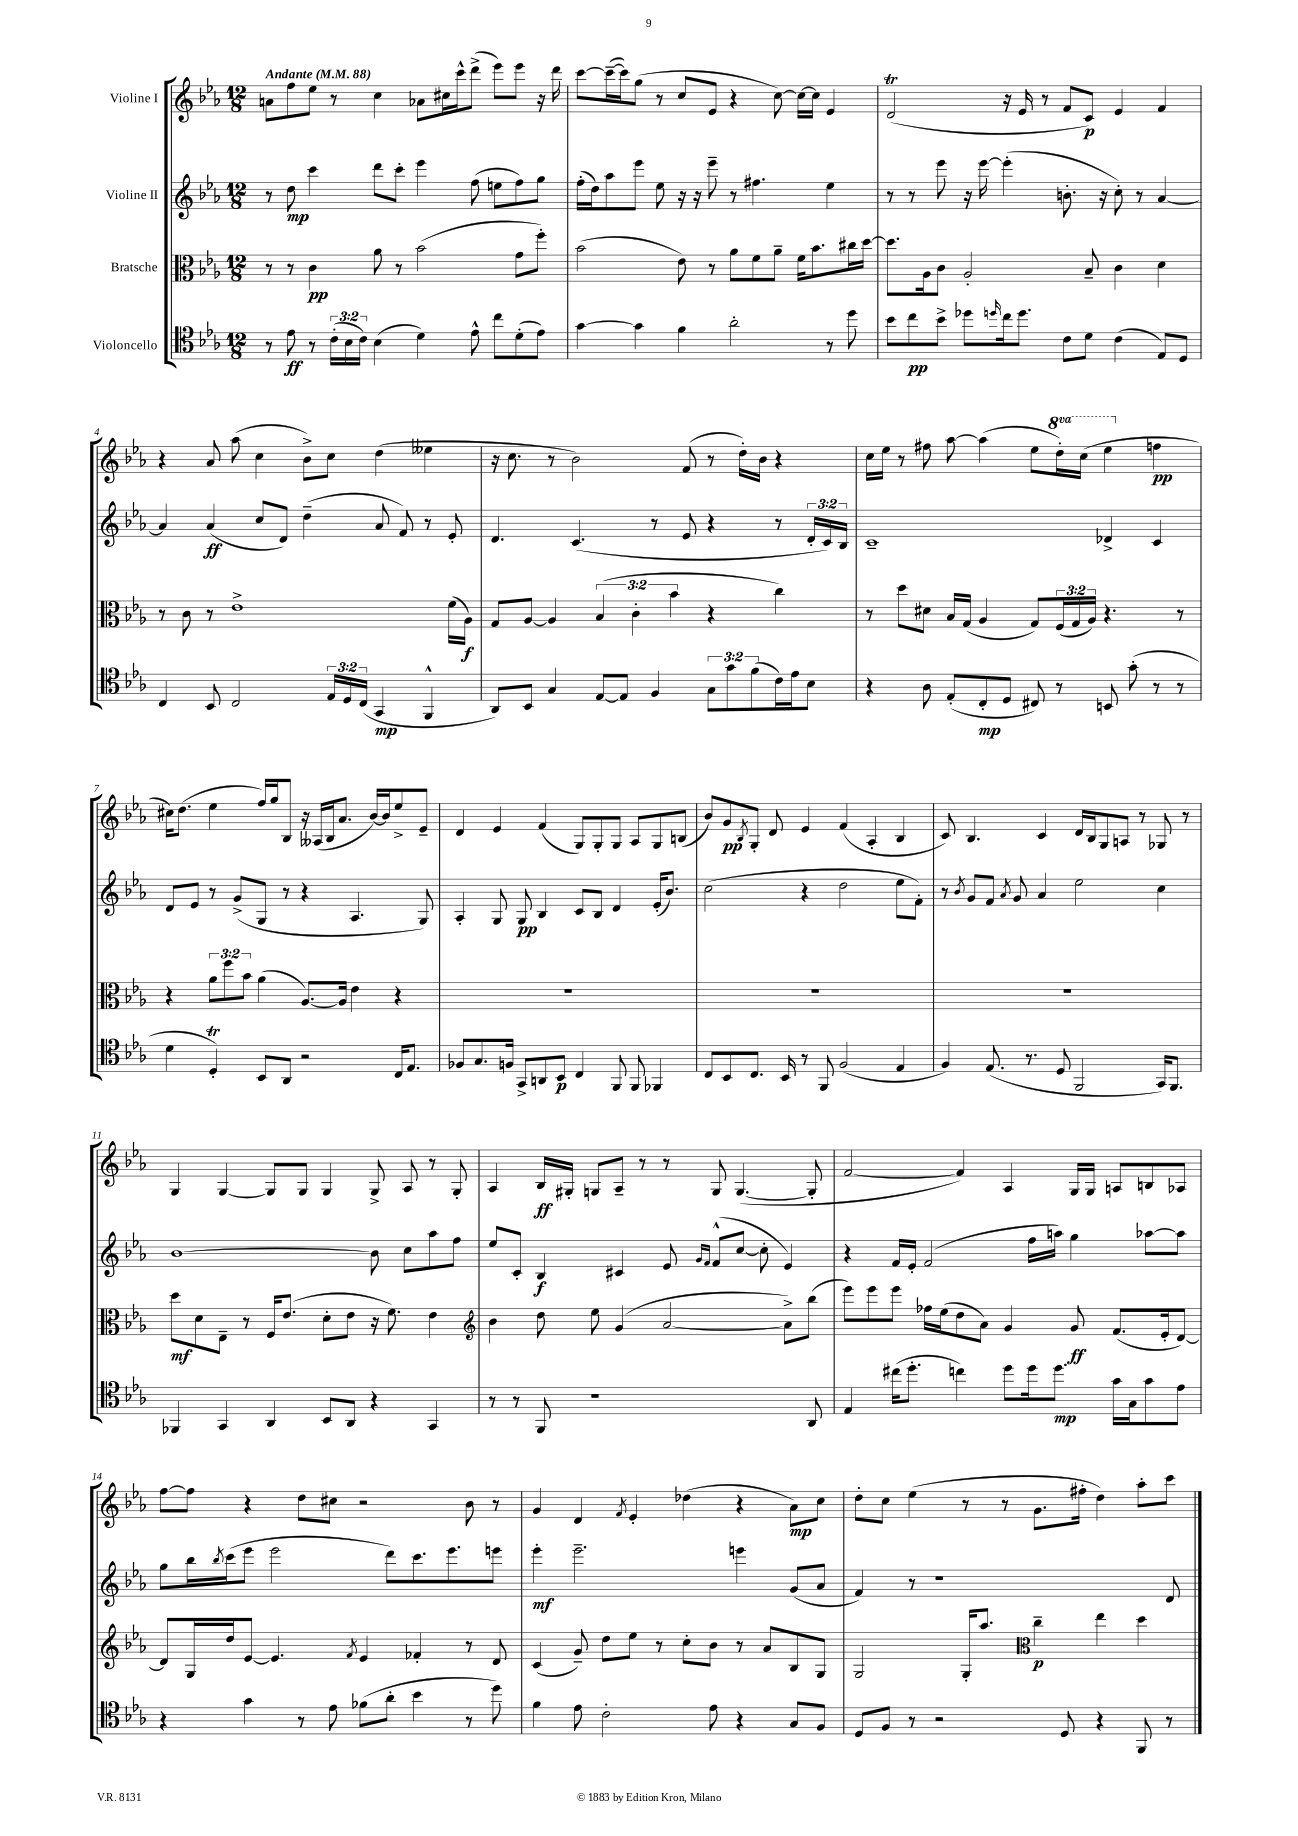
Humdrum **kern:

**kern	**dynam	**kern	**dynam	**kern	**dynam	**kern	**dynam
*part4	*part4	*part3	*part3	*part2	*part2	*part1	*part1
*staff4	*staff4	*staff3	*staff3	*staff2	*staff2	*staff1	*staff1
*I"Violoncello	*	*I"Bratsche	*	*I"Violine II	*	*I"Violine I	*
*clefC4	*	*clefC3	*	*clefG2	*	*clefG2	*
*k[b-e-a-]	*	*k[b-e-a-]	*	*k[b-e-a-]	*	*k[b-e-a-]	*
*M12/8	*	*M12/8	*	*M12/8	*	*M12/8	*
*MM88	*	*MM88	*	*MM88	*	*MM88	*
=1	=1	=1	=1	=1	=1	=1	=1
!	!	!	!	!	!	!LO:TX:a:B:t=Andante	!
8r	.	8r	.	8r	.	8an\L	.
8e-\	ff	8r	.	8dd\	mp	8ff\	.
8r	.	4c\	pp	4ccc\	.	8ee-\J	.
(24c'\LL	.	.	.	.	.	8r	.
24B-\	.	.	.	.	.	.	.
24c\JJ)	.	.	.	.	.	.	.
(4B-\	.	8a-\	.	8ddd\L	.	4cc\	.
.	.	8r	.	8ccc'\J	.	.	.
4d\)	.	(2b-\	.	4eee-\	.	8a-X\L	.
.	.	.	.	.	.	16cc#X\L	.
.	.	.	.	.	.	16ccc^^\J	.
8e-^^\	.	.	.	(8ff\	.	(8ddd^\J	.
8cc\L	.	.	.	8een\L	.	8eee-\L)	.
(8d'\	.	8g\L	.	8ff\)	.	8eee-\J	.
8e-\J)	.	8ff'\J)	.	8gg\J	.	16r	.
.	.	.	.	.	.	16ddd\	.
=2	=2	=2	=2	=2	=2	=2	=2
[4g\	.	(2b-\	.	(16ff'\LL	.	[8ccc\L	.
.	.	.	.	16dd\J)	.	.	.
.	.	.	.	8aa-\	.	(16ccc~\L_	.
.	.	.	.	.	.	16ccc\J])	.
4g\]	.	.	.	8eee-\J	.	(8gg\J	.
.	.	.	.	8ee-\	.	8r	.
4f\	.	8e-\)	.	16r	.	8cc/L	.
.	.	.	.	16r	.	.	.
.	.	8r	.	8eee-~\	.	8e-/J	.
2a-'\	.	8a-\L	.	8r	.	4r	.
.	.	8f\	.	4.ff#X\	.	.	.
.	.	8a-~\J	.	.	.	[8cc\)	.
.	.	16f\KL	.	.	.	16cc\LL_	.
.	.	8.b-\	.	.	.	16cc\JJ]	.
8r	.	.	.	4ee-\	.	4e-/	.
8dd\	.	16cc#X\L	.	.	.	.	.
.	.	[16dd\JJ	.	.	.	.	.
=3	=3	=3	=3	=3	=3	=3	=3
8b-\L	.	8.dd\L]	.	8r	.	(2dt/	.
8cc\	pp	.	.	8r	.	.	.
.	.	16A-\k	.	.	.	.	.
8b-^\J	.	8c\J	.	8eee-\	.	.	.
8dd-X\L	.	2A-'/	.	16r	.	.	.
.	.	.	.	[16eee-\	.	.	.
16qqddn/	.	.	.	.	.	.	.
16cc\k	.	.	.	(4eee-'\]	.	16r	.
8.dd\J	.	.	.	.	.	16e-/	.
.	.	.	.	.	.	8r	.
8c\L	.	.	.	8.bn'\	.	8f/L	.
8d\J	.	8B-~/	.	.	.	8c/J)	p
.	.	.	.	16r	.	.	.
(4c\	.	4c\	.	8cc'\)	.	4e-/	.
.	.	.	.	8r	.	.	.
8E-/L)	.	4d\	.	[4a-/	.	4f/	.
8D/J	.	.	.	.	.	.	.
!!LO:LB:g=z
=4	=4	=4	=4	=4	=4	=4	=4
4C/	.	8r	.	4a-/]	.	4r	.
.	.	8c\	.	.	.	.	.
8BB-/	.	8r	.	(4a-/	ff	8a-/	.
2C/	.	1e-^	.	.	.	(8aa-\	.
.	.	.	.	8cc/L	.	4cc\	.
.	.	.	.	8d/J)	.	.	.
.	.	.	.	(4dd~\	.	8b-^\L)	.
24E-/LL	.	.	.	.	.	8cc\J	.
24D/	.	.	.	.	.	.	.
(24C/JJ	.	.	.	.	.	.	.
4GG/	mp	.	.	8a-/	.	(4dd\	.
.	.	.	.	8f/)	.	.	.
4FF^^/	.	.	.	8r	.	4ee--X\	.
.	.	(16f\LL	.	8e-'/	.	.	.
.	.	16A-\JJ)	f	.	.	.	.
=5	=5	=5	=5	=5	=5	=5	=5
8AA-/L)	.	8G/L	.	4.d/	.	16r	.
.	.	.	.	.	.	8.cc\	.
8BB-/J	.	[8A-/J	.	.	.	.	.
4G/	.	4A-/]	.	.	.	8r	.
.	.	.	.	(4.c/	.	2b-\)	.
[8E-/L	.	(6B-/	.	.	.	.	.
8E-/J]	.	.	.	.	.	.	.
.	.	6c'\	.	.	.	.	.
4F/	.	.	.	8r	.	.	.
.	.	6b-\	.	.	.	.	.
.	.	.	.	8e-/	.	(8f/	.
12G\L	.	4r	.	4r	.	8r	.
12g\	.	.	.	.	.	.	.
.	.	.	.	.	.	16dd'\LL)	.
(12f\	.	.	.	.	.	.	.
.	.	.	.	.	.	16b-\JJ	.
16c\L)	.	4cc\)	.	8r	.	4r	.
16e-\J	.	.	.	.	.	.	.
8B-\J	.	.	.	24d'/LL	.	.	.
.	.	.	.	24c/)	.	.	.
.	.	.	.	24B-/JJ	.	.	.
=6	=6	=6	=6	=6	=6	=6	=6
4r	.	8r	.	1c~	.	16cc\LL	.
.	.	.	.	.	.	16ee-\JJ	.
.	.	8dd\L	.	.	.	8r	.
8A-\	.	8d#X\J	.	.	.	8ff#X\	.
(8E-'/L	.	16B-/LL	.	.	.	[8aa-\	.
.	.	(16G/JJ	.	.	.	.	.
8C'/	mp	4A-/	.	.	.	(4aa-\]	.
8D/J	.	.	.	.	.	.	.
8C#X/)	.	8G/L)	.	.	.	8ee-\L	.
*	*	*	*	*	*	*8va	*
8r	.	(24F/L	.	.	.	16ddd'\L)	.
.	.	24G/	.	.	.	.	.
.	.	.	.	.	.	(16ccc\JJ	.
.	.	24A-/JJ)	.	.	.	.	.
8BBn/	.	4.r	.	4d-X^/	.	4eee-\	.
(8g'\	.	.	.	.	.	.	.
*	*	*	*	*	*	*X8va	*
8r	.	.	.	4c/	.	4ffn\	pp
8r	.	8r	.	.	.	.	.
!!LO:LB:g=z
=7	=7	=7	=7	=7	=7	=7	=7
4d\	.	4r	.	8d/L	.	16cc#X\KL)	.
.	.	.	.	.	.	(8.dd\J	.
.	.	.	.	8e-/J	.	.	.
4Dt'/)	.	12a-\L	.	8r	.	4ee-\	.
.	.	12ff\	.	.	.	.	.
.	.	.	.	(8g^/L	.	.	.
.	.	12b-\J	.	.	.	.	.
8BB-/L	.	(4a-\	.	8G/J	.	16ff/LL)	.
.	.	.	.	.	.	16gg/J	.
8AA-/J	.	.	.	8r	.	8B-/J	.
2r	.	[8.A-/L)	.	4r	.	16r	.
.	.	.	.	.	.	(16A--X/LL	.
.	.	.	.	.	.	16B-/J	.
.	.	16A-/Jk]	.	.	.	8.a-/J	.
.	.	4e-\	.	4.A-/	.	.	.
.	.	.	.	.	.	[16b-/LL)	.
.	.	.	.	.	.	16b-/J]	.
16C/KL	.	4r	.	.	.	8ee-^/	.
8.E-/J	.	.	.	.	.	.	.
.	.	.	.	8G/)	.	8e-~/J	.
=8	=8	=8	=8	=8	=8	=8	=8
8F-X/L	.	1.r	.	4A-'/	.	4d/	.
8.G/	.	.	.	.	.	.	.
.	.	.	.	8G/	.	4e-/	.
16Fn/Jk	.	.	.	.	.	.	.
8GG^/L	.	.	.	8G/	pp	.	.
8AAn/	.	.	.	4B-/	.	(4f/	.
8BB-/J	p	.	.	.	.	.	.
4C/	.	.	.	8c/L	.	8G/L)	.
.	.	.	.	8B-/J	.	8G'/	.
8FF/	.	.	.	4d/	.	8G/J	.
8FF/	.	.	.	.	.	8A-/L	.
4FF-X/	.	.	.	(16e-'/KL	.	8G/	.
.	.	.	.	8.b-/J)	.	.	.
.	.	.	.	.	.	(8Bn/J	.
=9	=9	=9	=9	=9	=9	=9	=9
8C/L	.	1.r	.	(2cc\	.	8b-/L)	.
8BB-/	.	.	.	.	.	8g/	pp
.	.	.	.	.	.	8qB-/	.
8.C/J	.	.	.	.	.	8G'/J	.
.	.	.	.	.	.	8d/	.
16BB-/	.	.	.	.	.	.	.
8r	.	.	.	4r	.	4e-/	.
8FF/	.	.	.	.	.	.	.
(2F/	.	.	.	2dd\	.	(4f/	.
.	.	.	.	.	.	4A-'/	.
4E-/	.	.	.	8ee-\L	.	4B-/	.
.	.	.	.	8f'\J)	.	.	.
=10	=10	=10	=10	=10	=10	=10	=10
4F/)	.	1.r	.	8r	.	8c/)	.
.	.	.	.	8qb-/	.	.	.
.	.	.	.	8g/L	.	4.B-/	.
(8.E-/	.	.	.	8f/J	.	.	.
.	.	.	.	8qa-/	.	.	.
.	.	.	.	8g/	.	.	.
8.r	.	.	.	.	.	.	.
.	.	.	.	4a-/	.	4c/	.
8D/	.	.	.	.	.	.	.
2FF/	.	.	.	2ee-\	.	16d/LL	.
.	.	.	.	.	.	16B-/J	.
.	.	.	.	.	.	8G/	.
.	.	.	.	.	.	8An/J	.
.	.	.	.	.	.	8r	.
16GG/KL)	.	.	.	4cc\	.	8G-X/	.
8.FF/J	.	.	.	.	.	.	.
.	.	.	.	.	.	8r	.
!!LO:LB:g=z
=11	=11	=11	=11	=11	=11	=11	=11
4FF-X/	.	8dd\L	mf	[1b-	.	4G/	.
.	.	8d\	.	.	.	.	.
4GG/	.	8E-~\J	.	.	.	[4G/	.
.	.	8r	.	.	.	.	.
4AA-/	.	16F/KL	.	.	.	8G/L]	.
.	.	(8.e-/J	.	.	.	.	.
.	.	.	.	.	.	8G/J	.
8BB-/L	.	8d'\L	.	.	.	4G/	.
8AA-/J	.	8e-\J	.	.	.	.	.
4r	.	16r	.	8b-\]	.	8G^/	.
.	.	8.f\)	.	.	.	.	.
.	.	.	.	8cc\L	.	8A-/	.
4GG/	.	4e-\	.	8aa-\	.	8r	.
.	.	.	.	8ff\J	.	8G'/	.
=12	=12	=12	=12	=12	=12	=12	=12
*	*	*clefG2	*	*	*	*	*
8r	.	4b-\	.	8ee-/L	.	4A-/	.
8r	.	.	.	8c'/J	.	.	.
8FF/	.	8dd\	.	4B-/	f	16B-/LL	ff
.	.	.	.	.	.	16G#X'/JJ	.
1r	.	8ee-\	.	.	.	8Gn/L	.
.	.	(4g/	.	4c#X/	.	8A-~/J	.
.	.	.	.	.	.	8r	.
.	.	[2a-/	.	8e-/	.	8r	.
.	.	.	.	16qqg/LL	.	.	.
.	.	.	.	16qqf/JJ	.	.	.
.	.	.	.	(8f^^/L	.	8G/	.
.	.	.	.	[8cc/J	.	([4.G/	.
.	.	.	.	8cc'\]	.	.	.
.	.	8a-^\L])	.	4e-/)	.	.	.
8AA-/	.	(8bb-\J	.	.	.	8G'/]	.
=13	=13	=13	=13	=13	=13	=13	=13
4E-/	.	8eee-\L)	.	4r	.	[2f/	.
.	.	8eee-\	.	.	.	.	.
(16cc#X\KL	.	8eee-\J	.	16f/LL	.	.	.
8.dd'\J	.	.	.	16e-'/JJ	.	.	.
.	.	16ff-X\LL	.	(2f/	.	.	.
.	.	(16ee-\J	.	.	.	.	.
4ccn\)	.	8dd\	.	.	.	4f/])	.
.	.	8a-\J)	.	.	.	.	.
8dd\L	.	4g/	.	.	.	4A-/	.
16dd\k	.	.	.	16ff\LL	.	.	.
8.dd\J	mp	.	.	16aan\JJ)	.	.	.
.	.	8g/	ff	4gg\	.	16G/LL	.
.	.	.	.	.	.	16G/JJ	.
16g\LL	.	(8.f/L	.	.	.	8An/L	.
16G\J	.	.	.	.	.	.	.
8g\	.	.	.	[8aa-X\L	.	8Bn/	.
.	.	16e-'/k	.	.	.	.	.
8e-\J	.	[8d/J)	.	8aa-\J]	.	8A-X/J	.
!!LO:LB:g=z
=14	=14	=14	=14	=14	=14	=14	=14
4r	.	8d/L]	.	8gg\L	.	[8ff\L	.
.	.	16G/L	.	16bb-\L	.	8ff\J]	.
.	.	.	.	8qbb-/	.	.	.
.	.	16dd/J	.	(16ccc\J	.	.	.
4g\	.	[8e-/J	.	8eee-\J	.	4r	.
.	.	4.e-/]	.	2eee-\	.	.	.
8r	.	.	.	.	.	8dd\L	.
8e-\	.	.	.	.	.	8cc#X\J	.
.	.	8qf/	.	.	.	.	.
(8f-X\L	.	4e-/	.	.	.	2r	.
8a-'\J	.	.	.	8ddd\L)	.	.	.
4b-\	.	4f-X'/	.	8.ccc\	.	.	.
.	.	.	.	8.eee-\	.	.	.
8r	.	8r	.	.	.	8b-\	.
8dd\)	.	8d/	.	8eeen\J	.	8r	.
=15	=15	=15	=15	=15	=15	=15	=15
4f\	.	(4c/	.	4eee-'\	mf	4g/	.
8e-\	.	8g~/)	.	2.eee-~\	.	4d/	.
2c'\	.	8dd\L	.	.	.	.	.
.	.	.	.	.	.	8qf/	.
.	.	8ee-\J	.	.	.	4e-'/	.
.	.	8r	.	.	.	.	.
.	.	8cc'\L	.	.	.	(4dd-X\	.
8e-\	.	8b-\J	.	.	.	.	.
4r	.	8r	.	4eeen\	.	4r	.
.	.	8a-/L	.	.	.	.	.
8G/L	.	8B-/	.	(8g/L	.	8a-\L)	mp
8F/J	.	8G/J	.	8a-/J	.	8cc\J	.
=16	=16	=16	=16	=16	=16	=16	=16
8D/L	.	2G/	.	4f/)	.	8dd'\L	.
8F/J	.	.	.	.	.	8cc\J	.
8r	.	.	.	8r	.	(4ee-\	.
2r	.	.	.	1r	.	.	.
.	.	16G'/KL	.	.	.	8r	.
.	.	8.aa-/J	.	.	.	.	.
.	.	.	.	.	.	8r	.
*	*	*clefC3	*	*	*	*	*
.	.	4cc~\	p	.	.	8.g\L	.
8D/	.	.	.	.	.	.	.
.	.	.	.	.	.	16ff#X'\Jk	.
4r	.	4ee-\	.	.	.	4dd\)	.
8FF/	.	4dd\	.	.	.	8aa-'\L	.
8r	.	.	.	8d/	.	8ccc\J	.
==	==	==	==	==	==	==	==
*-	*-	*-	*-	*-	*-	*-	*-
